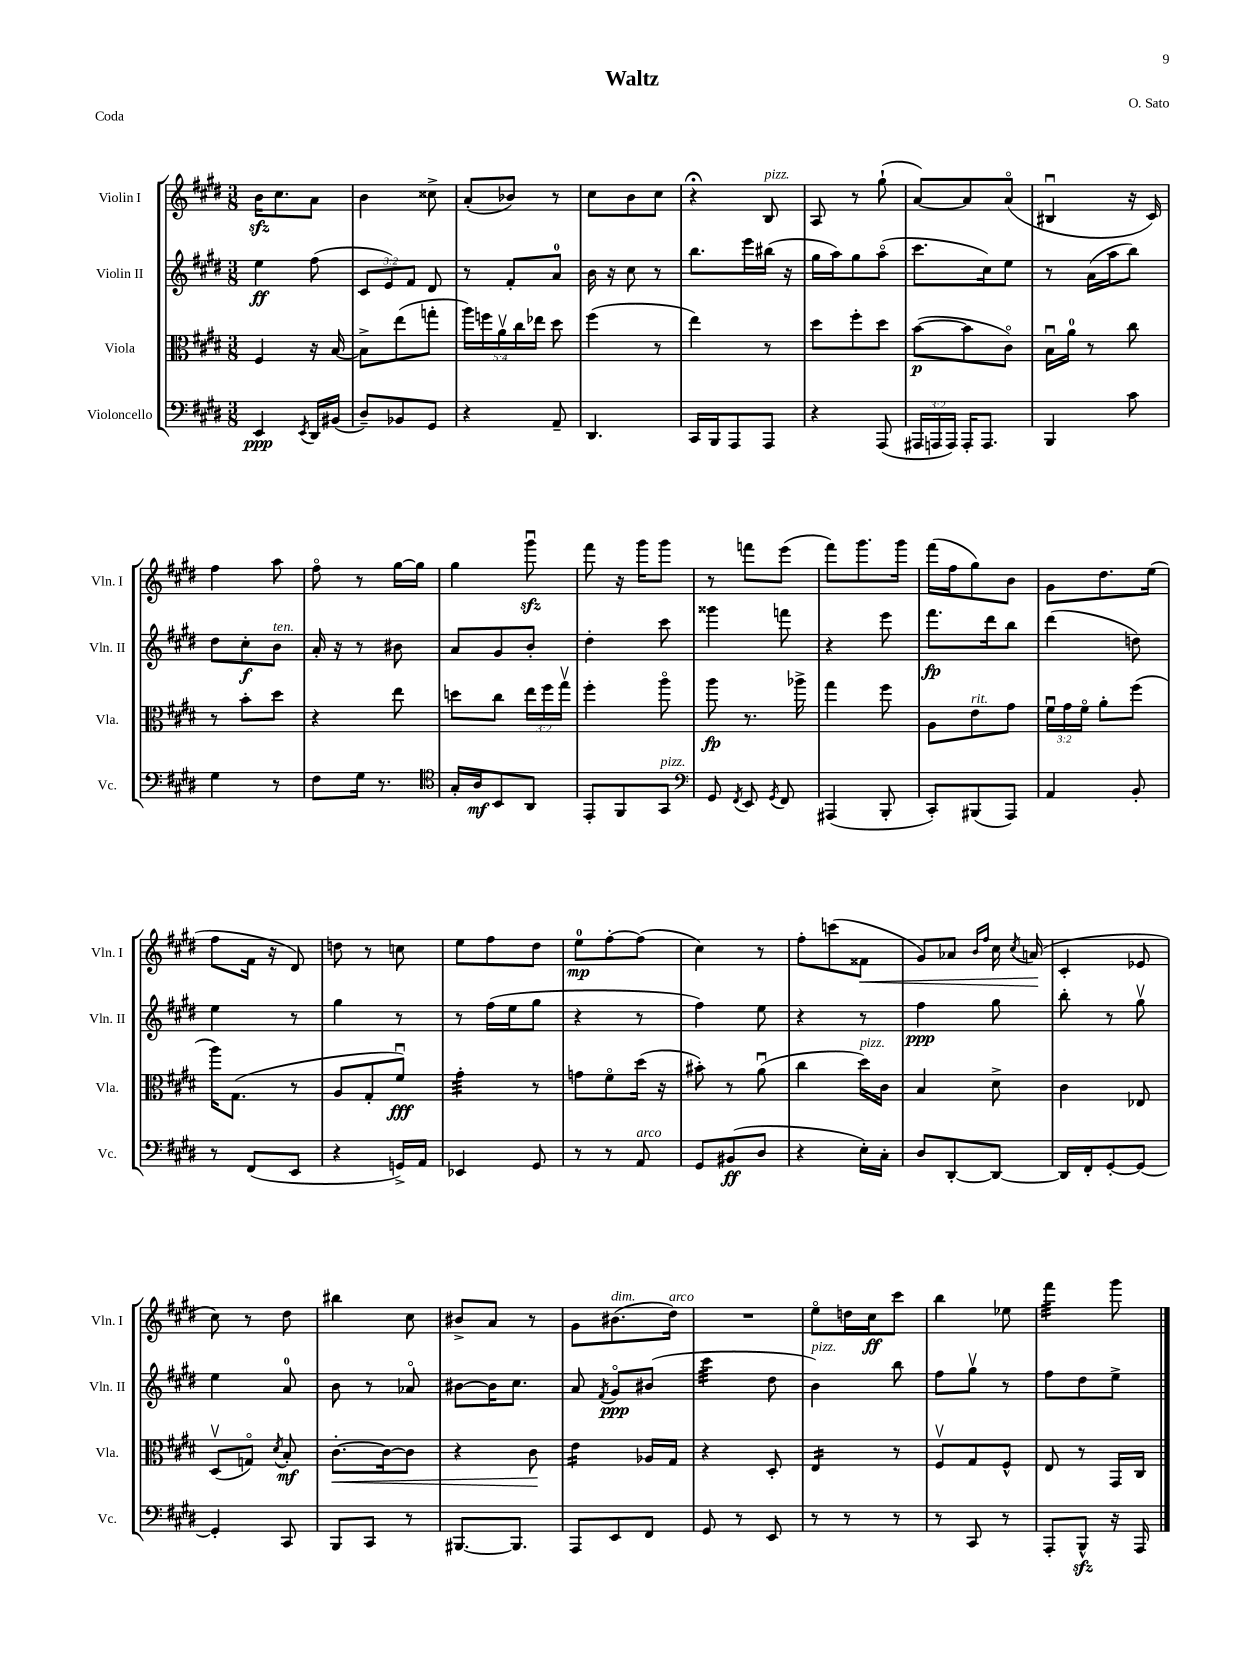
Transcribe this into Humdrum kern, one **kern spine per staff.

**kern	**kern	**kern	**kern
*staff4	*staff3	*staff2	*staff1
*clefF4	*clefC3	*clefG2	*clefG2
*k[f#c#g#d#]	*k[f#c#g#d#]	*k[f#c#g#d#]	*k[f#c#g#d#]
*M3/8	*M3/8	*M3/8	*M3/8
4EE	4F#	4ee	16b
.	.	.	8.cc#
8qEE	.	.	.
16DD#	16r	(8ff#	8a
(16BB#	[16B	.	.
=	=	=	=
8D#~)	8B^]	12c#	4b
.	.	12e)	.
8BB-	(8ee	.	.
.	.	12f#	.
8GG#	8gg'	8d#	8cc##^
=	=	=	=
4r	20aa)	8r	(8a'
.	20ff	.	.
.	20av	.	.
.	.	8f#'	8b-)
.	20cc#	.	.
.	20ee-	.	.
8AA~	8dd#	8a	8r
=	=	=	=
4.DD#	(4ff#	16b	8cc#
.	.	16r	.
.	.	8cc#	8b
.	8r	8r	8cc#
=	=	=	=
16CC#	4ee)	8.bb	4r;
16BBB	.	.	.
8AAA	.	.	.
.	.	16eee	.
8AAA	8r	(16bb#	8B
.	.	16r	.
=	=	=	=
4r	8dd#	16gg#	8A
.	.	16aa)	.
.	8ff#'	8gg#	8r
(8AAA	8dd#	(8aao	(8gg#`
=	=	=	=
24AAA#	([8b	8.ccc#	[8a)
24AAA	.	.	.
24AAA)	.	.	.
16AAA'	8b]	.	8a]
8.AAA	.	16cc#)	.
.	8c#o)	8ee	(8ao
=	=	=	=
4BBB	16Bu	8r	4B#u
.	16a	.	.
.	8r	(16a	.
.	.	16aa	.
8c#	8cc#	8bb)	16r
.	.	.	16c#)
=	=	=	=
4G#	8r	8dd#	4ff#
.	8b'	8cc#'	.
8r	8dd#	8b	8aa
=	=	=	=
8F#	4r	16a'	8ff#o
.	.	16r	.
16G#	.	8r	8r
8.r	.	.	.
.	8ee	8b#	[16gg#
.	.	.	16gg#]
=	=	=	=
*clefC4	*	*	*
16G#'	8dd	8a	4gg#
16A	.	.	.
8BB	8cc#	8g#	.
8AA	24ee	8b'	8ggg#u
.	24ff#	.	.
.	24gg#v	.	.
=	=	=	=
8EE'	4ff#'	4dd#'	8fff#
8FF#	.	.	16r
.	.	.	16ggg#
8GG#	8aao	8ccc#	8ggg#
=	=	=	=
*clefF4	*	*	*
8GG#	8aa	4ggg##	8r
8qFF#	.	.	.
8EE	8.r	.	8fff
8qGG#	.	.	.
8FF#	.	8fff	(8eee
.	16aa-^	.	.
=	=	=	=
(4AAA#	4gg#	4r	8fff#)
.	.	.	8.ggg#
8BBB'	8ff#	8eee	.
.	.	.	16ggg#
=	=	=	=
8CC#')	8A	8.fff#	(16fff#
.	.	.	16ff#
(8BBB#	8e	.	8gg#)
.	.	16ddd#	.
8AAA)	8g#	8bb	8b
=	=	=	=
4AA	24f#u	(4ddd#	8g#
.	24g#	.	.
.	24f#o	.	.
.	8a'	.	8.dd#
8BB'	(8ff#	8dd)	.
.	.	.	(16ee
=	=	=	=
8r	16aa)	4ee	8ff#
.	(8.G#	.	.
(8FF#	.	.	16f#
.	.	.	16r
8EE	8r	8r	8d#)
=	=	=	=
4r	8A	4gg#	8dd
.	8G#'	.	8r
16GG^)	8f#u)	8r	8cc
16AA	.	.	.
=	=	=	=
4EE-	4g#'	8r	8ee
.	.	(16ff#	8ff#
.	.	16ee	.
8GG#	8r	8gg#	8dd#
=	=	=	=
8r	8g	4r	8ee
8r	8f#o	.	[8ff#'
8AA	(16dd#	8r	(8ff#]
.	16r	.	.
=	=	=	=
8GG#	8b#')	4ff#)	4cc#)
(8BB#	8r	.	.
8D#	(8au	8ee	8r
=	=	=	=
4r	4cc#	4r	8ff#'
.	.	.	(8ccc
16E')	16dd#)	8r	8f##
16C#'	16c#	.	.
=	=	=	=
8D#	4B	4ff#	8g#)
[8DD#'	.	.	8a-
.	.	.	16qqb
.	.	.	16qqff#
8DD#_	8d#^	8gg#	16cc#
.	.	.	8qcc#
.	.	.	(16a
=	=	=	=
16DD#]	4c#	8bb'	4c#'
16FF#'	.	.	.
[8GG#'	.	8r	.
8GG#_	8E-	8gg#v	8e-
=	=	=	=
4GG#']	(8D#v	4ee	8cc#)
.	8Go)	.	8r
.	8qd#	.	.
8CC#	8B'	8a	8dd#
=	=	=	=
8BBB	[8.c#'	8b	4bb#
8CC#	.	8r	.
.	16c#_	.	.
8r	8c#]	8a-o	8cc#
=	=	=	=
[8.BBB#	4r	[8b#	8b#^
.	.	16b#]	8a
8.BBB#]	.	8.cc#	.
.	8c#	.	8r
=	=	=	=
8AAA	4e	8a	8g#
.	.	8qf#	.
8EE	.	8g#o	(8.b#
8FF#	16A-	(8b#	.
.	16G#	.	16dd#)
=	=	=	=
8GG#	4r	4ccc#	4.r
8r	.	.	.
8EE	8D#'	8dd#	.
=	=	=	=
8r	4E	4b)	8eeo
8r	.	.	16dd
.	.	.	16cc#
8r	8r	8bb	8ccc#
=	=	=	=
8r	8F#v	8ff#	4bb
8CC#	8G#	8gg#v	.
8r	8F#^^	8r	8ee-
=	=	=	=
8AAA'	8E	8ff#	4fff#
8BBB^^	8r	8dd#	.
16r	16GG#	8ee^	8ggg#
16AAA	16C#	.	.
==	==	==	==
*-	*-	*-	*-
